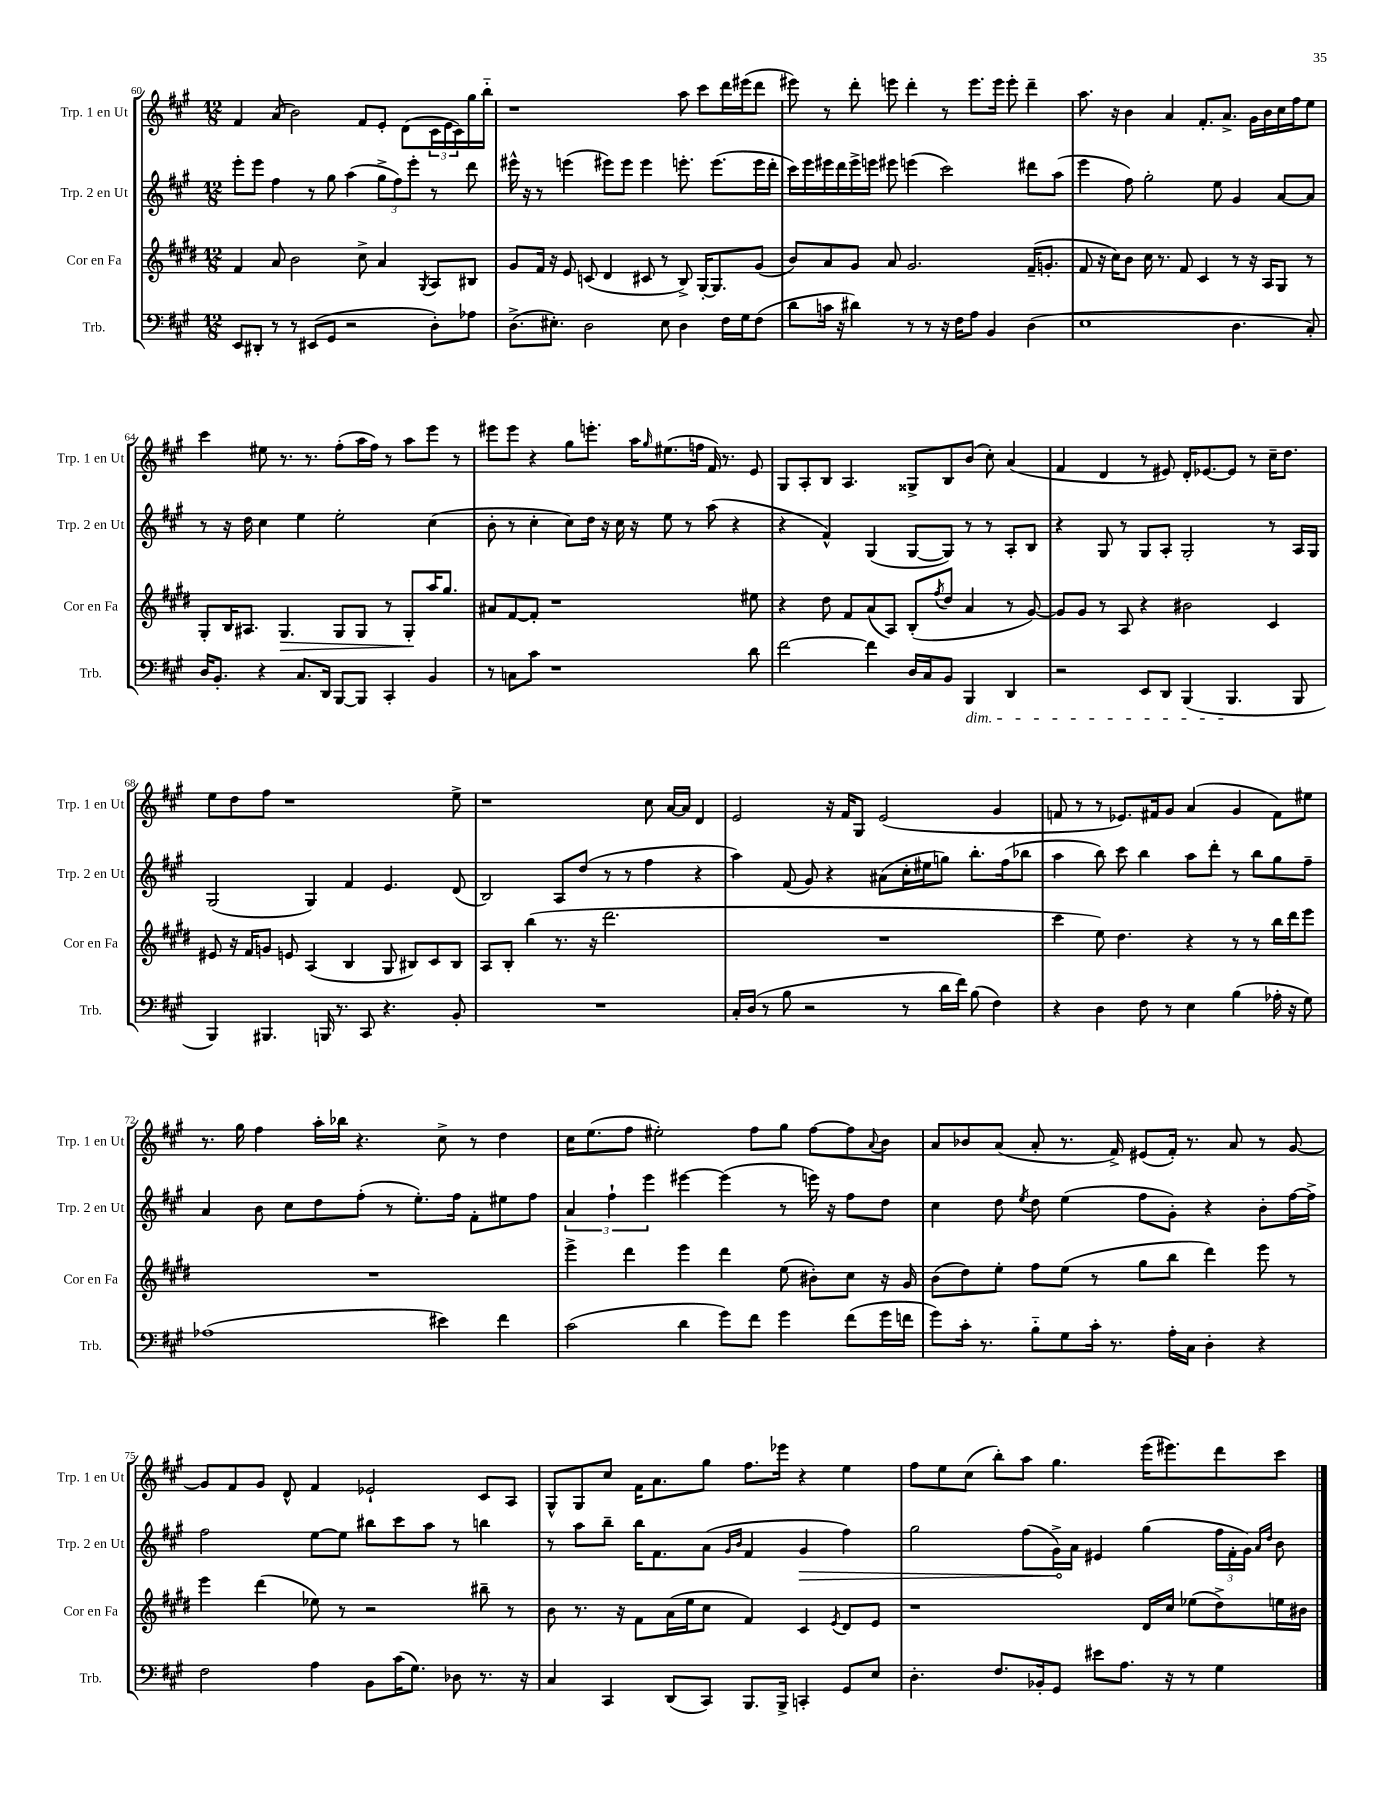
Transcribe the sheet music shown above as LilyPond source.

<<
\new StaffGroup <<
\new Staff = "s0" \with { instrumentName = "Trp. 1 en Ut" shortInstrumentName = "Trp. 1 en Ut" } {
    \clef treble \key a \major \numericTimeSignature \time 12/8
    fis'4 a'8( b'2) fis'8 e'8-. d'8( \tuplet 3/2 { cis'16 e'16 cis'16) } gis''16 b''16-_ |
    r1 a''8 cis'''8 d'''16 eis'''16( d'''8 |
    eis'''8) r8 d'''8-. e'''8 d'''4-. r8 e'''8. e'''16 e'''8-. d'''4-- |
    a''8. r16 b'4 a'4 fis'8.-. a'8.-> gis'16 b'16 cis''16 fis''16 e''8 |
    cis'''4 eis''8 r8. r8. fis''8-.( a''16 fis''16) r8 a''8 e'''8 r8 |
    eis'''8 eis'''8 r4 gis''8 e'''8.-. a''16 \grace { gis''16 } eis''8.( f''16 fis'16) r8. e'8 |
    gis8 a8-. b8 a4. gisis8-> b8 b'8( cis''8-.) a'4( |
    fis'4 d'4 r8 eis'8) d'16-. ees'8.~ ees'8 r8 cis''16-- d''8. |
    e''8 d''8 fis''8 r1 e''8-> |
    r1 cis''8 a'16~ a'16 d'4 |
    e'2 r16 fis'16 gis8 e'2( gis'4 |
    f'8 r8 r8 ees'8.) fis'16 gis'8 a'4( gis'4 fis'8) eis''8 |
    r8. gis''16 fis''4 a''16-. bes''16 r4. cis''8-> r8 d''4 |
    cis''16 e''8.( fis''8 eis''2-.) fis''8 gis''8 fis''8~ fis''8 \appoggiatura { a'8 } b'8 |
    a'8 bes'8 a'8( a'8-. r8. fis'16->) eis'8( fis'16-.) r8. a'8 r8 gis'8~ |
    gis'8 fis'8 gis'8 d'8-^ fis'4 ees'2-! cis'8 a8 |
    gis8-^ gis8 cis''8 fis'16 a'8. gis''8 fis''8. ees'''16 r4 e''4 |
    fis''8 e''8 cis''8( b''8-.) a''8 gis''4. e'''16( eis'''8.) d'''8 cis'''8 \bar "|." |
}
\new Staff = "s1" \with { instrumentName = "Trp. 2 en Ut" shortInstrumentName = "Trp. 2 en Ut" } {
    \clef treble \key a \major \numericTimeSignature \time 12/8
    e'''8-. e'''8 fis''4 r8 gis''8 a''4( \tuplet 3/2 { gis''8-> fis''8) e'''8-. } r8 d'''8 |
    eis'''16-^ r16 r8 e'''4( eis'''8) eis'''8 eis'''4 e'''8.-. e'''8.( e'''16 d'''16-. |
    cis'''16) e'''16 eis'''16 d'''16 eis'''16-> e'''16 eis'''8 e'''4( cis'''2) dis'''8 a''8( |
    e'''4 fis''8) gis''2-. e''8 gis'4 a'8~ a'8 |
    r8 r16 d''16 cis''4 e''4 e''2-. cis''4( |
    b'8-. r8 cis''4-. cis''8) d''16 r16 cis''16 r16 e''8 r8 a''8( r4 |
    r4 fis'4-^) gis4( gis8~ gis8) r8 r8 a8-. b8 |
    r4 gis8 r8 gis8 a8-. gis2-. r8 a16 gis16 |
    gis2( gis4) fis'4 e'4. d'8( |
    b2) a8 d''8( r8 r8 fis''4 r4 |
    a''4) fis'8( gis'8) r4 ais'8( cis''16-. eis''16 g''8) b''8.-. fis''16( bes''8 |
    a''4 b''8) cis'''8 b''4 a''8 d'''8-. r8 b''8 gis''8 fis''8-- |
    a'4 b'8 cis''8 d''8 fis''8-.( r8 e''8.-.) fis''16 fis'8-. eis''8 fis''8 |
    \tuplet 3/2 { a'4 fis''4-! e'''4 } eis'''4~ eis'''4( r8 e'''16) r16 fis''8 d''8 |
    cis''4 d''8 \acciaccatura { e''8 } d''8 e''4( fis''8 gis'8-.) r4 b'8-. fis''16~ fis''16-> |
    fis''2 e''8~ e''8 bis''8 cis'''8 a''8 r8 b''4 |
    r8 a''8 b''8-- b''16 fis'8. a'8( \grace { gis'16 b'16 } fis'4 \once \override Hairpin.circled-tip = ##t gis'4\> fis''4) |
    gis''2 fis''8( gis'16->\!) a'16 eis'4 gis''4( \tuplet 3/2 { fis''16 fis'16-. gis'16) } \grace { a'16 d''16 } b'8 \bar "|." |
}
\new Staff = "s2" \with { instrumentName = "Cor en Fa" shortInstrumentName = "Cor en Fa" } {
    \clef treble \key e \major \numericTimeSignature \time 12/8
    fis'4 a'8 b'2 cis''8-> a'4 \acciaccatura { gis8 } a8 bis8 |
    gis'8 fis'16 r16 e'8 c'8( dis'4 cis'8 r8 b8->) gis16~-. gis8. gis'8( |
    b'8) a'8 gis'8 a'8 gis'2. fis'16--( g'8.-. |
    fis'8 r16 cis''16) b'8 cis''16 r8. fis'8 cis'4 r8 r16 a16 gis8 r8 |
    gis8-. b16 ais8. gis4.\> gis8 gis8 r8 gis8-.\! a''16 gis''8. |
    ais'8 fis'8~ fis'8-. r1 eis''8 |
    r4 dis''8 fis'8 a'8( a8) b8-.( \acciaccatura { fis''8 } dis''8 a'4 r8 gis'8~) |
    gis'8 gis'8 r8 a8 r4 bis'2 cis'4 |
    eis'8 r16 fis'16 g'8 e'8 a4( b4 gis8 bis8) cis'8 bis8 |
    a8 b8-. b''4( r8. r16 dis'''2. |
    R1. |
    cis'''4 e''8) dis''4. r4 r8 r8 b''16 dis'''16 e'''8 |
    R1. |
    e'''4-> dis'''4 e'''4 dis'''4 e''8( bis'8-.) cis''8 r16 gis'16 |
    b'8( dis''8) e''8-. fis''8 e''8( r8 gis''8 b''8 dis'''4) e'''8 r8 |
    e'''4 dis'''4( ees''8) r8 r2 bis''8-- r8 |
    b'8 r8. r16 fis'8 a'16( e''16 cis''8 fis'4) cis'4 \acciaccatura { e'8 } dis'8 e'8 |
    r1 dis'16 cis''16 ees''8( dis''8->) e''16 bis'16 \bar "|." |
}
\new Staff = "s3" \with { instrumentName = "Trb." shortInstrumentName = "Trb." } {
    \clef bass \key a \major \numericTimeSignature \time 12/8
    e,8 dis,8-. r8 r8 eis,8( gis,8 r2 d8-.) aes8 |
    d8.->( eis8.-.) d2 eis8 d4 fis16 gis16 fis8( |
    d'8 c'16 r16 dis'4) r8 r8 r16 fis16 a8 b,4 d4( |
    e1 d4. cis8-.) |
    d16 b,8.-. r4 cis8. d,16 b,,8~ b,,8 cis,4-. b,4 |
    r8 c8 cis'8 r1 d'8 |
    fis'2~ fis'4 d16 cis16 b,8 b,,4\dim d,4 |
    r2 e,8 d,8 b,,4( b,,4.\! b,,8 |
    b,,4) bis,,4. b,,16 r8. cis,8 r4. b,8-. |
    R1. |
    cis16-. d16( r8 b8 r2 r8 d'16 fis'16) b8( fis4) |
    r4 d4 fis8 r8 e4 b4( aes16-. r16 gis8) |
    aes1( eis'4) fis'4 |
    cis'2( d'4 gis'8) fis'8 gis'4 fis'8( gis'16 f'16 |
    gis'8) cis'16-. r8. b8-_ gis8 cis'16-. r8. a16-. cis16 d4-. r4 |
    fis2 a4 b,8 cis'16( gis8.) des8 r8. r16 |
    cis4 cis,4 d,8( cis,8) b,,8. b,,16-> c,4-. gis,8 e8 |
    d4.-. fis8. bes,16-. gis,8 eis'8 a8. r16 r8 gis4 \bar "|." |
}
>>
>>
\layout { \context { \Score currentBarNumber = #60 } }
